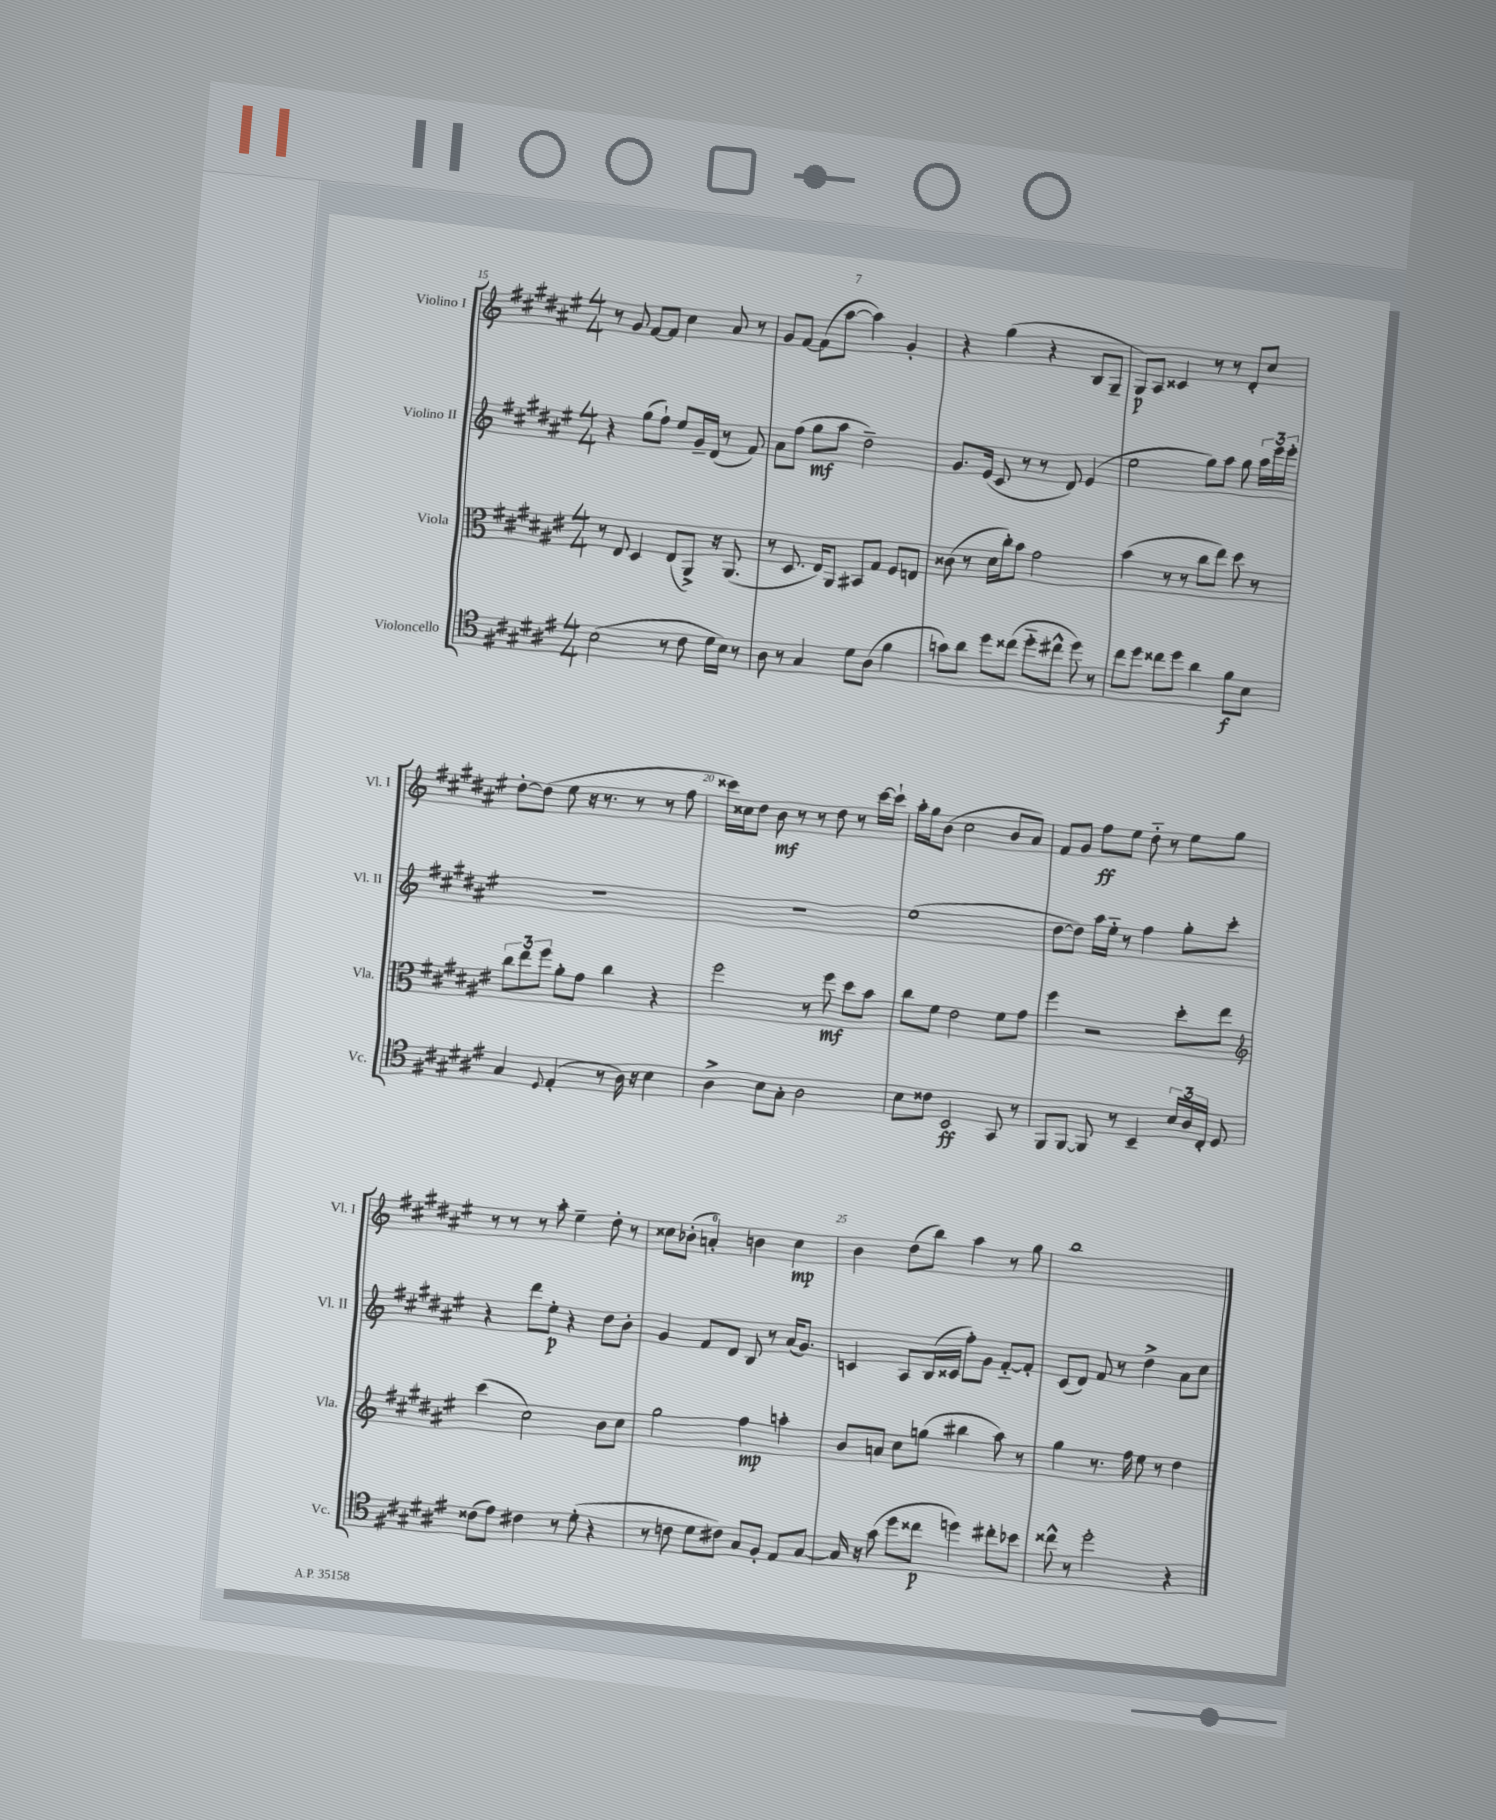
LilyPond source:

<<
\new StaffGroup <<
\new Staff = "s0" \with { instrumentName = "Violino I" shortInstrumentName = "Vl. I" } {
    \clef treble \key fis \major \numericTimeSignature \time 4/4
    \autoBeamOff r8 gis'8 fis'8[~ fis'8] cis''4 ais'8 r8 |
    gis'8[ fis'8]~ fis'8[( ais''8]~ ais''4) gis'4-. |
    r4 gis''4( r4 b8[ gis8]-- |
    gis8[\p) ais8] cisis'4 r8 r8 dis'8[-. cis''8] |
    dis''8[~-. dis''8]( eis''8 r16 r8. r8 r8 fis''8 |
    cisis'''16[) cisis''16 dis''8] b'8\mf r8 r8 dis''8 r8 cisis'''16[~ cisis'''16]-! |
    ais''16[-. gis''16 b'8]( cis''2 b'8[ ais'8]) |
    fis'8[ gis'8] fis''8[\ff eis''8] dis''8-_ r8 eis''8[ gis''8] |
    r8 r8 r8 ais''8-. eis''4-- dis''8-. r8 |
    cisis''8[ bes'8]-.( a'4-0-.) b'4 cisis''4\mp |
    b'4 dis''8[( b''8]) ais''4 r8 gis''8 |
    b''1 \bar "|." |
}
\new Staff = "s1" \with { instrumentName = "Violino II" shortInstrumentName = "Vl. II" } {
    \clef treble \key fis \major \numericTimeSignature \time 4/4
    \autoBeamOff r4 gis''8[( fis''8]-!) eis''8[ gis'16-- dis'16]( r8 fis'8) |
    ais'8[ fis''8]( gis''8[\mf ais''8] dis''2--) |
    gis'8.[ eis'16]( cis'8 r8 r8 dis'8) eis'4( |
    eis''2 gis''8[) ais''8] gis''8 \tuplet 3/2 { ais''16[ eis'''16 eis'''16]-. } |
    R1 |
    R1 |
    eis''1( |
    dis''8[~ dis''8]) ais''16[ eis''16]-_ r8 fis''4 gis''8[-. cis'''8]-. |
    r4 dis'''8[ eis''8]-.\p r4 dis''8[ b'8]-. |
    gis'4 fis'8[ dis'8] b8 r8 ais'16[( gis'8.]) |
    c'4 ais8[ b16( cisis'16] fis''8[-.) gis'8] fis'8[~-_ fis'8]-. |
    cis'8[( dis'8]) fis'8 r8 dis''4-> ais'8[ cis''8] \bar "|." |
}
\new Staff = "s2" \with { instrumentName = "Viola" shortInstrumentName = "Vla." } {
    \clef alto \key fis \major \numericTimeSignature \time 4/4
    \autoBeamOff r8 eis8 dis4 eis8[( ais,8]->) r16 ais,8.( |
    r8 dis8. eis16[) ais,8] bis,8[ gis8] fis8[ e8] |
    cisis'8( r8 dis'16[ cis''16-.) b'8] gis'2 |
    b'4( r8 r8 cis''8[ eis''8]) dis''8 r8 |
    \tuplet 3/2 { cis''8[ eis''8 fis''8] } ais'8[-. gis'8] cis''4 r4 |
    fis''2 r8 fis''8\mf dis''8[ b'8] |
    cis''8[ fis'8] eis'2 fis'8[ gis'8] |
    fis''4 r2 dis''8[-. eis''8] |
    \clef treble cis'''4( cis''2) b'8[ cis''8] |
    gis''2 fis''4\mp a''4-. |
    b'8[ a'8] cis''8[ g''8]( bis''4 ais''8) r8 |
    gis''4 r8. fis''16 eis''8 r8 dis''4 \bar "|." |
}
\new Staff = "s3" \with { instrumentName = "Violoncello" shortInstrumentName = "Vc." } {
    \clef tenor \key fis \major \numericTimeSignature \time 4/4
    \autoBeamOff b2( r8 cis'8 dis'16[ b16]) r8 |
    ais8 r8 gis4 dis'8[ ais8]( fis'4 |
    g'8[) ais'8] dis''8[ cisis''8]( dis''8[-_ cis''8]-^ dis''8) r8 |
    cis''8[ dis''8] cisis''8[ dis''8] ais'4 fis'8[\f b8] |
    gis4 \appoggiatura { dis8 } eis4-.( r8 ais16) r16 b4 |
    ais4-> b8[ gis8]-. ais2 |
    b8[ cisis'8] b,2\ff gis,8 r8 |
    fis,8[ fis,8]~ fis,8 r8 b,4-- \tuplet 3/2 { b16[ ais16 cis16]-. } dis8 |
    cisis'8[( eis'8]) cis'4 r8 dis'8-.( r4 |
    r8 c'8 dis'8[ cis'8]) gis8[ fis8]-. eis8[ gis8]~ |
    gis16 r16 gis'8( dis''8[ cisis''8]\p d''4) cis''8[-. bes'8] |
    cisis''8-^ r8 dis''2-. r4 \bar "|." |
}
>>
>>
\layout { \context { \Score currentBarNumber = #15 \override BarNumber.break-visibility = ##(#f #t #t) barNumberVisibility = #(every-nth-bar-number-visible 5) } }
